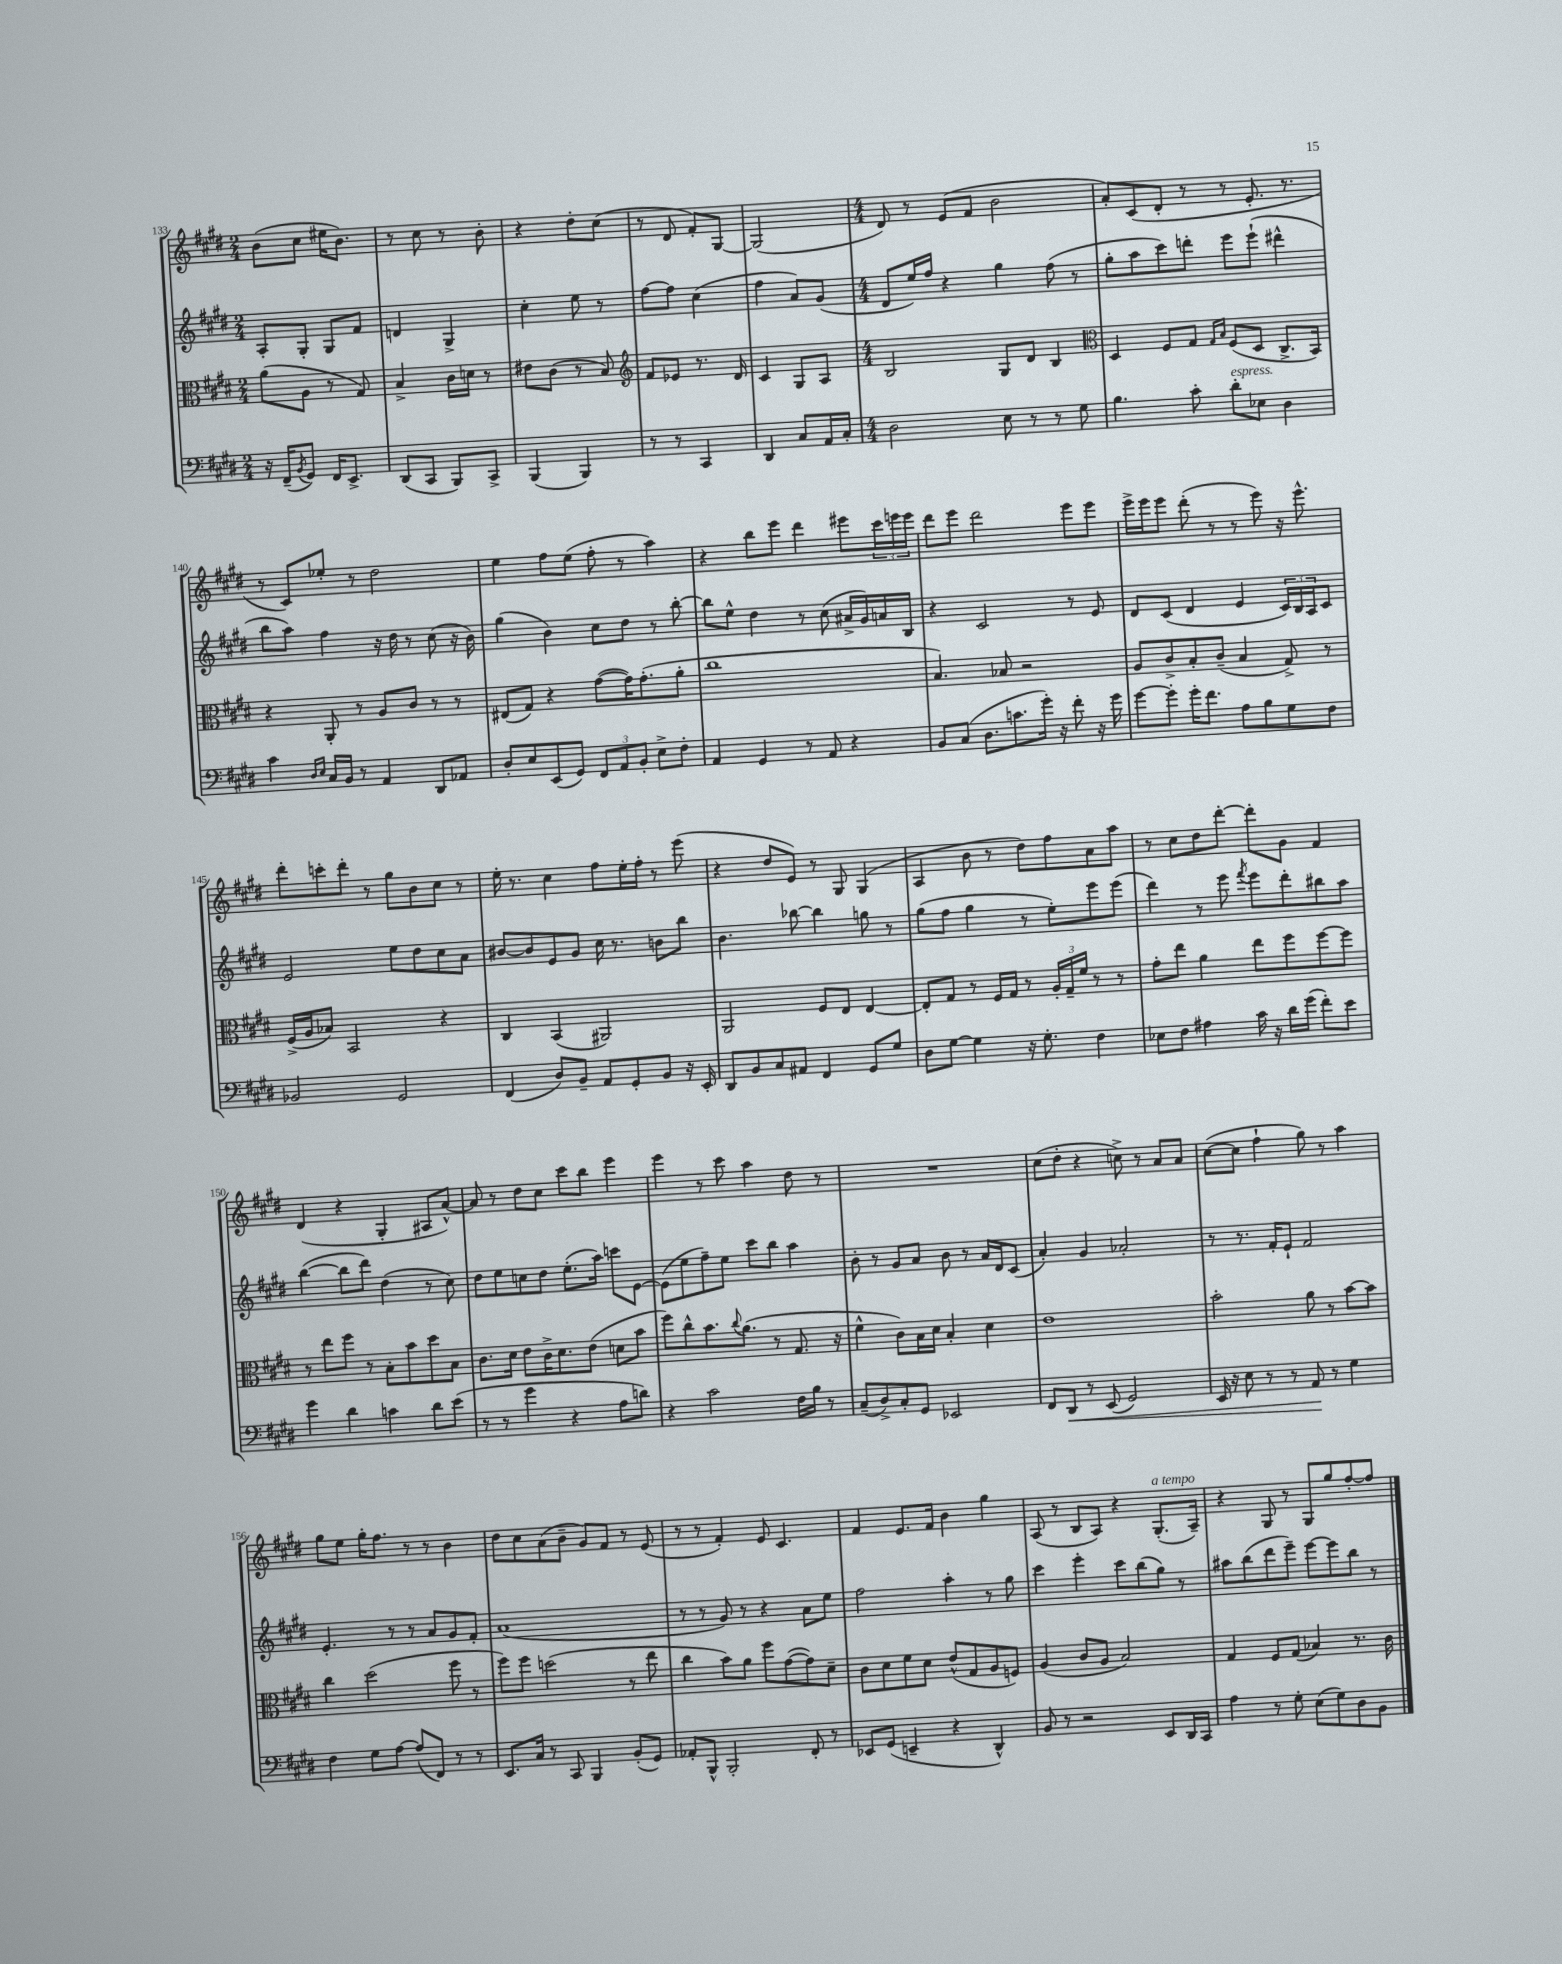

**kern	**dynam	**kern	**kern	**kern
*part4	*part4	*part3	*part2	*part1
*staff4	*staff4	*staff3	*staff2	*staff1
*clefF4	*	*clefC3	*clefG2	*clefG2
*k[f#c#g#d#]	*	*k[f#c#g#d#]	*k[f#c#g#d#]	*k[f#c#g#d#]
*M2/4	*	*M2/4	*M2/4	*M2/4
=133	=133	=133	=133	=133
16r	.	(8a\L	8A'/L	(8b\L
(16FF#~/KL	.	.	.	.
8qBB/	.	.	.	.
8GG#/J)	.	8A\J	8G#'/J	8cc#\J
16FF#/KL	.	8r	8G#/L	16ee#X\KL
8.EE^/J	.	.	.	8.b\J)
.	.	8G#/)	8f#/J	.
=134	=134	=134	=134	=134
(8DD#/L	.	4B^/	4dn/	8r
8CC#/J	.	.	.	8cc#\
8BBB/L)	.	16c#\LL	4G#^/	8r
.	.	16dn\JJ	.	.
8CC#^/J	.	8r	.	8b'\
=135	=135	=135	=135	=135
(4BBB/	.	8e#X\L	4cc#'\	4r
.	.	(8c#\J	.	.
4BBB/)	.	8r	8ee\	8dd#'\L
.	.	8B/)	8r	(8cc#\J
=136	=136	=136	=136	=136
*	*	*clefG2	*	*
8r	.	8f#/L	[8ff#\L	8r
8r	.	8e-X/J	8ff#\J]	8d#/
4CC#/	.	8.r	(4cc#\	8f#'/L)
.	.	.	.	[8G#/J
.	.	16d#/	.	.
=137	=137	=137	=137	=137
4DD#/	.	4c#/	4ff#\	(2G#/]
8C#/L	.	8G#/L	8a/L)	.
16AA/L	.	8A/J	(8g#/J	.
16C#'/JJ	.	.	.	.
=138	=138	=138	=138	=138
*M4/4	*	*M4/4	*M4/4	*M4/4
2D#\	.	2B/	8d#/L	8d#/)
.	.	.	16ee/L)	8r
.	.	.	16ff#/JJ	.
.	.	.	4r	(8e/L
.	.	.	.	8f#/J
8E\	.	8G#/L	4gg#\	2b\
8r	.	8d#/J	.	.
8r	.	4B/	(8ff#\	.
8G#\	.	.	8r	.
=139	=139	=139	=139	=139
*	*	*clefC3	*	*
4.B\	.	4D#/	8gg#'\L	8a'/L)
.	.	.	8aa\	(8c#/
.	.	8F#/L	8ccc#\)	8d#'/J
8c#'\	.	8G#/J	8dddn'\J	8r
.	.	16qqG#/LL	.	.
.	.	16qqB/JJ	.	.
!LO:TX:a:i:t=espress.	!	!	!	!
8d#'\L	.	(8F#/L	8eee\L	8r
8E-X\J	.	8D#/J	(8eee`\J	8.e'/
4D#\	.	8.C#^/L	4ddd#X^^\	.
.	.	.	.	8.r
.	.	16BB/Jk)	.	.
!!LO:LB:g=z
=140	=140	=140	=140	=140
4c#\	.	4r	8bb\L	8r
.	.	.	8aa\J)	8c#/L)
16qqD#/LL	.	.	.	.
16qqE/JJ	.	.	.	.
16C#/LL	.	8AA'/	4ff#\	8ee-X'/J
16BB/JJ	.	.	.	.
8r	.	8r	.	8r
4AA/	.	8A/L	16r	2dd#\
.	.	.	16dd#\	.
.	.	8c#/J	8r	.
8DD#/L	.	8r	(8cc#\	.
8AA-X/J	.	8r	16r	.
.	.	.	16b\)	.
=141	=141	=141	=141	=141
8D#'/L	.	(8E#X/L	(4gg#\	4ee\
8E/	.	8G#/J)	.	.
(8EE/	.	4r	4b\)	8ff#\L
8GG#/J)	.	.	.	(8ee\J
12FF#/L	.	([8g#\L	8cc#\L	8ff#'\
12AA/	.	.	.	.
.	.	16g#\K])	8dd#\J	8r
12BB'/J	.	.	.	.
.	.	(8.g#'\	.	.
8E^\L	.	.	8r	4aa\)
8F#'\J	.	8a'\J	[8bb'\	.
=142	=142	=142	=142	=142
4AA/	.	1cc#	8bb\L]	4r
.	.	.	8ee^^\J	.
4GG#/	.	.	4dd#\	8bb\L
.	.	.	.	8eee\J
8r	.	.	8r	4ddd#\
8AA/	.	.	(8cc#\	.
4r	.	.	16a#X^/LL	8eee#X\L
.	.	.	16g#/)	.
.	.	.	16an/	24ccc#\L
.	.	.	.	24eeen\
.	.	.	16B/JJ	.
.	.	.	.	24eee\JJ
=143	=143	=143	=143	=143
8BB/L	.	4.B/)	4r	8ddd#\L
(8C#/J	.	.	.	8eee\J
8.D#\L	.	.	2c#/	2ddd#\
.	.	8B-X/	.	.
8.cn\	.	.	.	.
.	.	2r	.	.
16g#'\Jk)	.	.	.	.
16r	.	.	.	.
8f#'\	.	.	8r	8eee\L
16r	.	.	8e/	8eee\J
16g#\	.	.	.	.
=144	=144	=144	=144	=144
[8g#\L	.	8A/L	8d#/L	16eee^\LL
.	.	.	.	16eee\J
8g#'\J]	.	8c#^/	(8c#/J	8eee\J
16g#'\KL	.	8B'/	4d#/	(8ddd#'\
8.f#\J	.	.	.	.
.	.	(8c#~/J	.	8r
8A\L	.	4B/	4e/	8r
8B\	.	.	.	8eee\)
8G#\	.	8G#^/)	24c#/LL)	16r
.	.	.	24B/	.
.	.	.	.	8.eee^^\
.	.	.	24A/J	.
8F#\J	.	8r	8c#/J	.
!!LO:LB:g=z
=145	=145	=145	=145	=145
2BB-X/	.	(16F#^/LL	2e/	8ddd#'\L
.	.	16A/J	.	.
.	.	8B-X/J)	.	8cccn'\
.	.	2BB/	.	8ddd#'\J
.	.	.	.	8r
2GG#/	.	.	8ee\L	8gg#\L
.	.	.	8dd#\	8b\
.	.	4r	8cc#\	8cc#\J
.	.	.	8a\J	8r
=146	=146	=146	=146	=146
(4FF#/	.	4C#/	[8b#X/L	16ee'\
.	.	.	.	8.r
.	.	.	8b#/]	.
8D#/L)	.	(4BB/	8e/	4cc#\
8BB~/J	.	.	8g#/J	.
8AA/L	.	2AA#X/)	16cc#\	8ff#\L
.	.	.	8.r	.
8GG#'/	.	.	.	16ee'\L
.	.	.	.	16ff#'\JJ
8BB/J	.	.	8bn\L	8r
16r	.	.	8bb\J	(8eee\
16EE'/	.	.	.	.
=147	=147	=147	=147	=147
8DD#/L	.	2AA/	4.b\	4r
8BB/	.	.	.	.
8C#/	.	.	.	8dd#/L
8AA#X/J	.	.	[8bb-X\	8e/J)
4FF#/	.	8F#/L	4bb-\]	8r
.	.	8E/J	.	8G#/
8GG#/L	.	[4E/	8ggn\	(4G#/
8G#/J	.	.	8r	.
=148	=148	=148	=148	=148
8D#\L	.	8E'/L]	(8gg#\L	4A/
[8G#\J	.	8G#/J	8ff#\J	.
4G#\]	.	8r	4gg#\	8b\
.	.	16F#/LL	.	8r
.	.	16G#/JJ	.	.
16r	.	8r	8r	8dd#\L)
8.G#'\	.	.	.	.
.	.	24A'/LL	8ee'\L)	8ff#\
.	.	24G#~/	.	.
.	.	24f#/JJ	.	.
4F#\	.	8r	8eee\	8a\
.	.	8r	(8eee\J	8aa\J
=149	=149	=149	=149	=149
8E-X\L	.	8g#'\L	4ddd#\)	8r
8F#\J	.	8ee\J	.	8cc#\L
4A#X\	.	4a\	8r	8dd#\
.	.	.	8eee\	[8ddd#'\J
.	.	.	8qfff#/	.
16c#\	.	8ee\L	8eee\L	8ddd#'\L]
16r	.	.	.	.
16d#\LL	.	8ff#\	8ddd#'\	8g#\J
(16g#\JJ	.	.	.	.
8f#'\L)	.	[8ff#\	8bb#X\	4f#/
8e\J	.	8ff#\J]	8aa\J	.
!!LO:LB:g=z
=150	=150	=150	=150	=150
4g#\	.	8r	([4bb\	(4d#/
.	.	8ee\L	.	.
4d#\	.	8ff#\J	8bb\L]	4r
.	.	8r	8ddd#\J)	.
4cn\	.	8B'\L	(4dd#\	4G#'/
.	.	8b\	.	.
8d#\L	.	8dd#\	8r	8A#X/L
(8e\J	.	8B\J	8cc#\)	[8a^^/J)
=151	=151	=151	=151	=151
8r	.	8.c#\L	8dd#\L	8a/]
8r	.	.	8ee\	8r
.	.	16d#\Jk	.	.
4g#\	.	8e\L	8ccn\	8dd#\L
.	.	16c#^\K	8dd#\J	8cc#\J
.	.	8.d#\	.	.
4r	.	.	(8.ee'\L	8ccc#\L
.	.	(8e\J	.	8bb\J
.	.	.	16aa\Jk)	.
8A\L	.	8dn\L	8cccn\L	4eee\
8dn\J)	.	8b\J	[8e\J	.
=152	=152	=152	=152	=152
4r	.	8ff#\L)	(8e\L]	4eee\
.	.	8cc#^^\	8ee\	.
2c#\	.	8.b\	8ff#~\)	8r
.	.	.	8ee\J	8ccc#\
.	.	8qqcc#/	.	.
.	.	(8.a\J	.	.
.	.	.	8ccc#\L	4aa\
.	.	8r	8bb\J	.
16F#\LL	.	8.G#/	4aa\	8dd#\
16B\JJ	.	.	.	.
8r	.	.	.	8r
.	.	16r	.	.
=153	=153	=153	=153	=153
(8C#~/L	.	4f#^^\	8b'\	1r
8D#^/)	.	.	8r	.
8C#'/	.	8c#\L)	8g#/L	.
8GG#/J	.	16B\L	8a/J	.
.	.	16d#\JJ	.	.
2EE-X/	.	4B'/	8b\	.
.	.	.	8r	.
.	.	4d#\	16a/LL	.
.	.	.	16d#/J	.
.	.	.	(8c#/J	.
=154	=154	=154	=154	=154
8FF#/L	.	1e	4a'/)	(8cc#\L
!	!LO:HP:b	!	!	!
8DD#/J	<	.	.	8dd#'\J
8r	.	.	4g#/	4r
(8EE/	.	.	.	.
2GG#/)	.	.	2a-X'/	8ccn^\)
.	.	.	.	8r
.	.	.	.	8a/L
.	.	.	.	8a/J
=155	=155	=155	=155	=155
16EE/	.	2b'\	8r	([8cc#\L
16r	.	.	.	.
8E\	.	.	8.r	8cc#\J]
8r	.	.	.	4ff#`\
.	.	.	16f#'/KL	.
8r	.	.	8e`/J	.
8AA/	.	8a\	2f#/	8gg#\)
8r	[	8r	.	8r
4G#\	.	[8b\L	.	4aa\
.	.	8b\J]	.	.
!!LO:LB:g=z
=156	=156	=156	=156	=156
4F#\	.	4cc#\	4.e'/	8gg#\L
.	.	.	.	8ee\J
8G#\L	.	(2dd#\	.	16gg#'\KL
.	.	.	.	8.ff#\J
[8A\J	.	.	8r	.
(8A/L]	.	.	8r	8r
8FF#/J)	.	.	8a/L	8r
8r	.	8ff#\	8g#/	4b\
8r	.	8r	8f#'/J	.
=157	=157	=157	=157	=157
8.EE/L	.	8ff#\L)	(1a	8dd#\L
.	.	8ff#\J	.	8cc#\
16C#/Jk	.	.	.	.
8r	.	(2ddn\	.	(8a\
8CC#/	.	.	.	8b~\J
4BBB/	.	.	.	8g#/L)
.	.	.	.	8f#/J
(8BB'/L	.	8r	.	8r
8GG#/J)	.	8ee\	.	(8e/
=158	=158	=158	=158	=158
8AA-X'/L	.	4cc#\	8r	8r
8BBB^^/J	.	.	8r	8r
2BBB'/	.	8b\L)	8g#/)	4f#'/)
.	.	8a\J	8r	.
.	.	8ff#\L	4r	8e/
.	.	([8g#\	.	4.c#/
8FF#'/	.	8g#\])	8a\L	.
8r	.	8d#~\J	8ee\J	.
=159	=159	=159	=159	=159
8EE-X/L	.	8c#\L	2ff#\	4f#/
(8GG#/J	.	8d#\	.	.
4EEn~/	.	8f#\	.	8.e/L
.	.	8d#\J	.	.
.	.	.	.	16f#/Jk
4r	.	(8e^^/L	4aa'\	4b\
.	.	8G#/	.	.
4DD#^^/)	.	8A/	8r	4gg#\
.	.	8Fn/J)	8gg#\	.
=160	=160	=160	=160	=160
8BB/	.	(4A/	4ccc#\	(8A/
8r	.	.	.	8r
2r	.	8c#/L	4eee'\	8B/L
.	.	8A/J	.	8A/J)
.	.	2B/)	8ccc#\L	4r
.	.	.	(8bb\	.
!	!	!	!	!LO:TX:a:i:t=a tempo
8EE/L	.	.	8gg#\J)	(8.G#'/L
16DD#/L	.	.	8r	.
16CC#/JJ	.	.	.	16A~/Jk)
=161	=161	=161	=161	=161
4A\	.	4G#/	8aa#X\L	4r
.	.	.	(8bb\	.
8r	.	8F#/L	8ddd#\	8G#/
8G#'\	.	(8G#/J	8eee~\J)	8r
(8E\L	.	4B-X/)	[8eee\L	8G#/L
8G#\)	.	.	8eee\]	8gg#/
8D#\	.	8.r	8bb\J	[8ff#'/
8BB\J	.	.	8r	8ff#/J]
.	.	16c#\	.	.
==	==	==	==	==
*-	*-	*-	*-	*-
